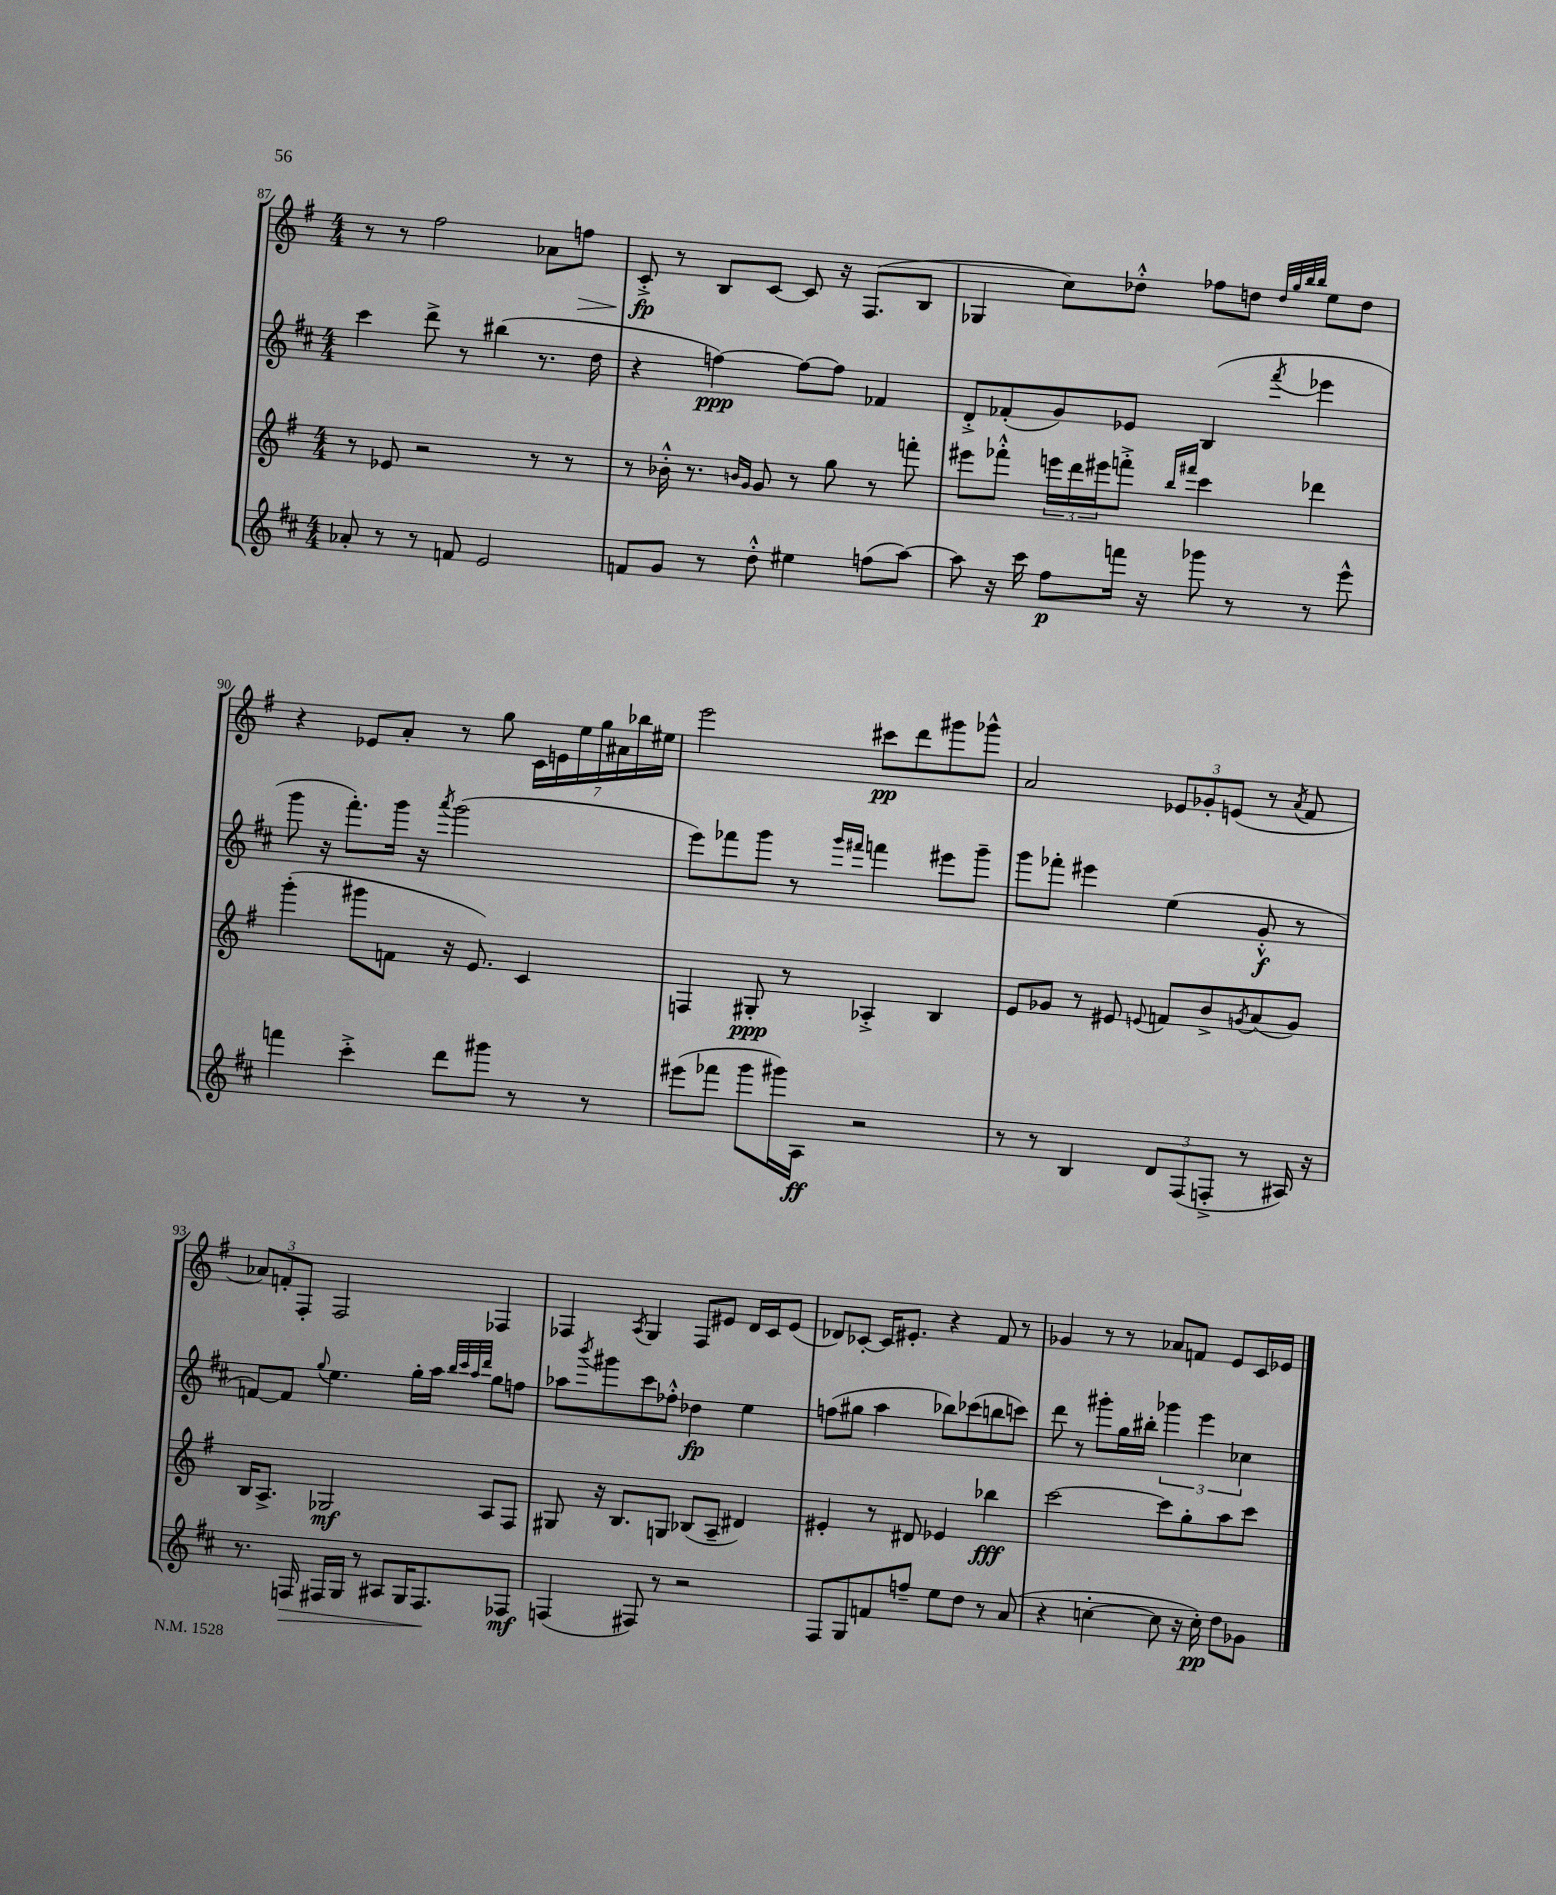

**kern	**kern	**kern	**kern
*staff4	*staff3	*staff2	*staff1
*clefG2	*clefG2	*clefG2	*clefG2
*k[f#c#]	*k[f#]	*k[f#c#]	*k[f#]
*M4/4	*M4/4	*M4/4	*M4/4
8a-'	8r	4ccc#	8r
8r	8e-	.	8r
8r	2r	8ddd^	2ff#
8f	.	8r	.
2e	.	(4bb#	.
.	8r	8.r	8a-
.	8r	.	8ff
.	.	16dd	.
=	=	=	=
8f	8r	4r	8c'^
8g	16b-'^^	.	8r
.	8.r	.	.
8r	.	[4ff)	8B
.	16qqb	.	.
.	16qqg	.	.
8dd'^^	8g	.	[8c
4ee#	8r	8ff_	8c]
.	8gg	8ff]	16r
.	.	.	(8.F#
(8ff	8r	4f-	.
[8aa)	8fff'	.	8B
=	=	=	=
8aa]	8eee#	8d'^	4G-
16r	8fff-'^^	(8f-'	.
16ccc#	.	.	.
8ff#	24eee	8g)	8cc)
.	24ddd	.	.
.	24eee#	.	.
16fff	8fff'^	8e-	8dd-'^^
16r	.	.	.
.	16qqbb	.	.
.	16qqfff#	.	.
8ggg-	4ccc	(4B	8ff-
8r	.	.	8dd
.	.	.	32qqdd
.	.	.	32qqgg
.	.	.	32qqbb
.	.	8qfff#	32qqbb
8r	4ddd-	4eee-	8ee
8eee^^	.	.	8dd
=	=	=	=
4fff	(4ggg'	8ggg	4r
.	.	16r	.
.	.	8.fff#')	.
4ccc#'^	8ggg#	.	8e-
.	8f	16ggg	8a'
.	.	16r	.
.	.	8qaaa	.
8ddd	16r	(2ggg	8r
.	8.e)	.	.
8ggg#	.	.	8gg
8r	4c	.	28c
.	.	.	28e
.	.	.	28ee
.	.	.	28gg
8r	.	.	.
.	.	.	28a#
.	.	.	28bb-
.	.	.	28ee#
=	=	=	=
(8eee#	4F	8eee)	2eee
8fff-	.	8fff-	.
8ggg	8G#'	8ggg	.
16ggg#)	8r	8r	.
16A	.	.	.
.	.	16qqggg	.
.	.	16qqfff#	.
2r	4A-'^	4fff	8ccc#
.	.	.	8ddd
.	4B	8eee#	8ggg#
.	.	8ggg~	8ggg-^^
=	=	=	=
8r	8e	8ggg	2a
8r	8g-	8fff-'	.
4B	8r	4eee#	.
.	8e#	.	.
.	8qqe	.	.
12d	8f	(4ee	12e-
(12F#	.	.	12g-'
.	8b^	.	.
12F'^	.	.	(12e
.	8qg	.	.
8r	(8a	8g'^^	8r
.	.	.	8qa
16A#)	8g)	8r	8f#
16r	.	.	.
=	=	=	=
8.r	16B	[8f)	12a-)
.	8.A^	.	.
.	.	.	12f'
.	.	8f]	.
.	.	.	12F#'
16F	.	.	.
.	.	8qqgg	.
16F#	2G-	4.ee	2F#
16G	.	.	.
8r	.	.	.
8A#	.	.	.
16G	.	16gg'	.
8.F#	.	16aa	.
.	.	32qqbb	.
.	.	32qqccc#	.
.	.	32qqaa	.
.	.	32qqddd	.
.	8A	8gg	4F-
8F-	8F#	8ff	.
=	=	=	=
(4F	8G#	8aa-	4F-
.	.	8qbbb	.
.	16r	8ggg#	.
.	8.B	.	.
.	.	.	8qA
8F#)	.	8ccc#	4G
8r	8G	8ff-'^^	.
2r	(8B-	4dd-	8F-
.	8A~	.	8e#
.	4d#)	4ee	16d
.	.	.	16c
.	.	.	(8e#
=	=	=	=
8F#	4e#'	(8ff	8d-)
8G	.	8gg#	[8c-'
8f	8r	4aa	16c-]
.	.	.	8.e#'
8ff~	8d#	.	.
8ee	4e-	8bb-)	4r
8dd	.	(8ccc-	.
8r	4bb-	8bb	8f#
(8a	.	8ccc)	8r
=	=	=	=
4r	[2ccc	8ddd	4g-
.	.	8r	.
[4cc'	.	8ggg#'	8r
.	.	16gg	8r
.	.	16bb#'	.
8cc]	8ccc]	6ggg-	8a-
16r	8gg'	.	8f
.	.	6eee	.
16cc')	.	.	.
8dd	8aa	.	8e
.	.	6cc-	.
8g-	8ccc	.	16c
.	.	.	16e-
==	==	==	==
*-	*-	*-	*-
